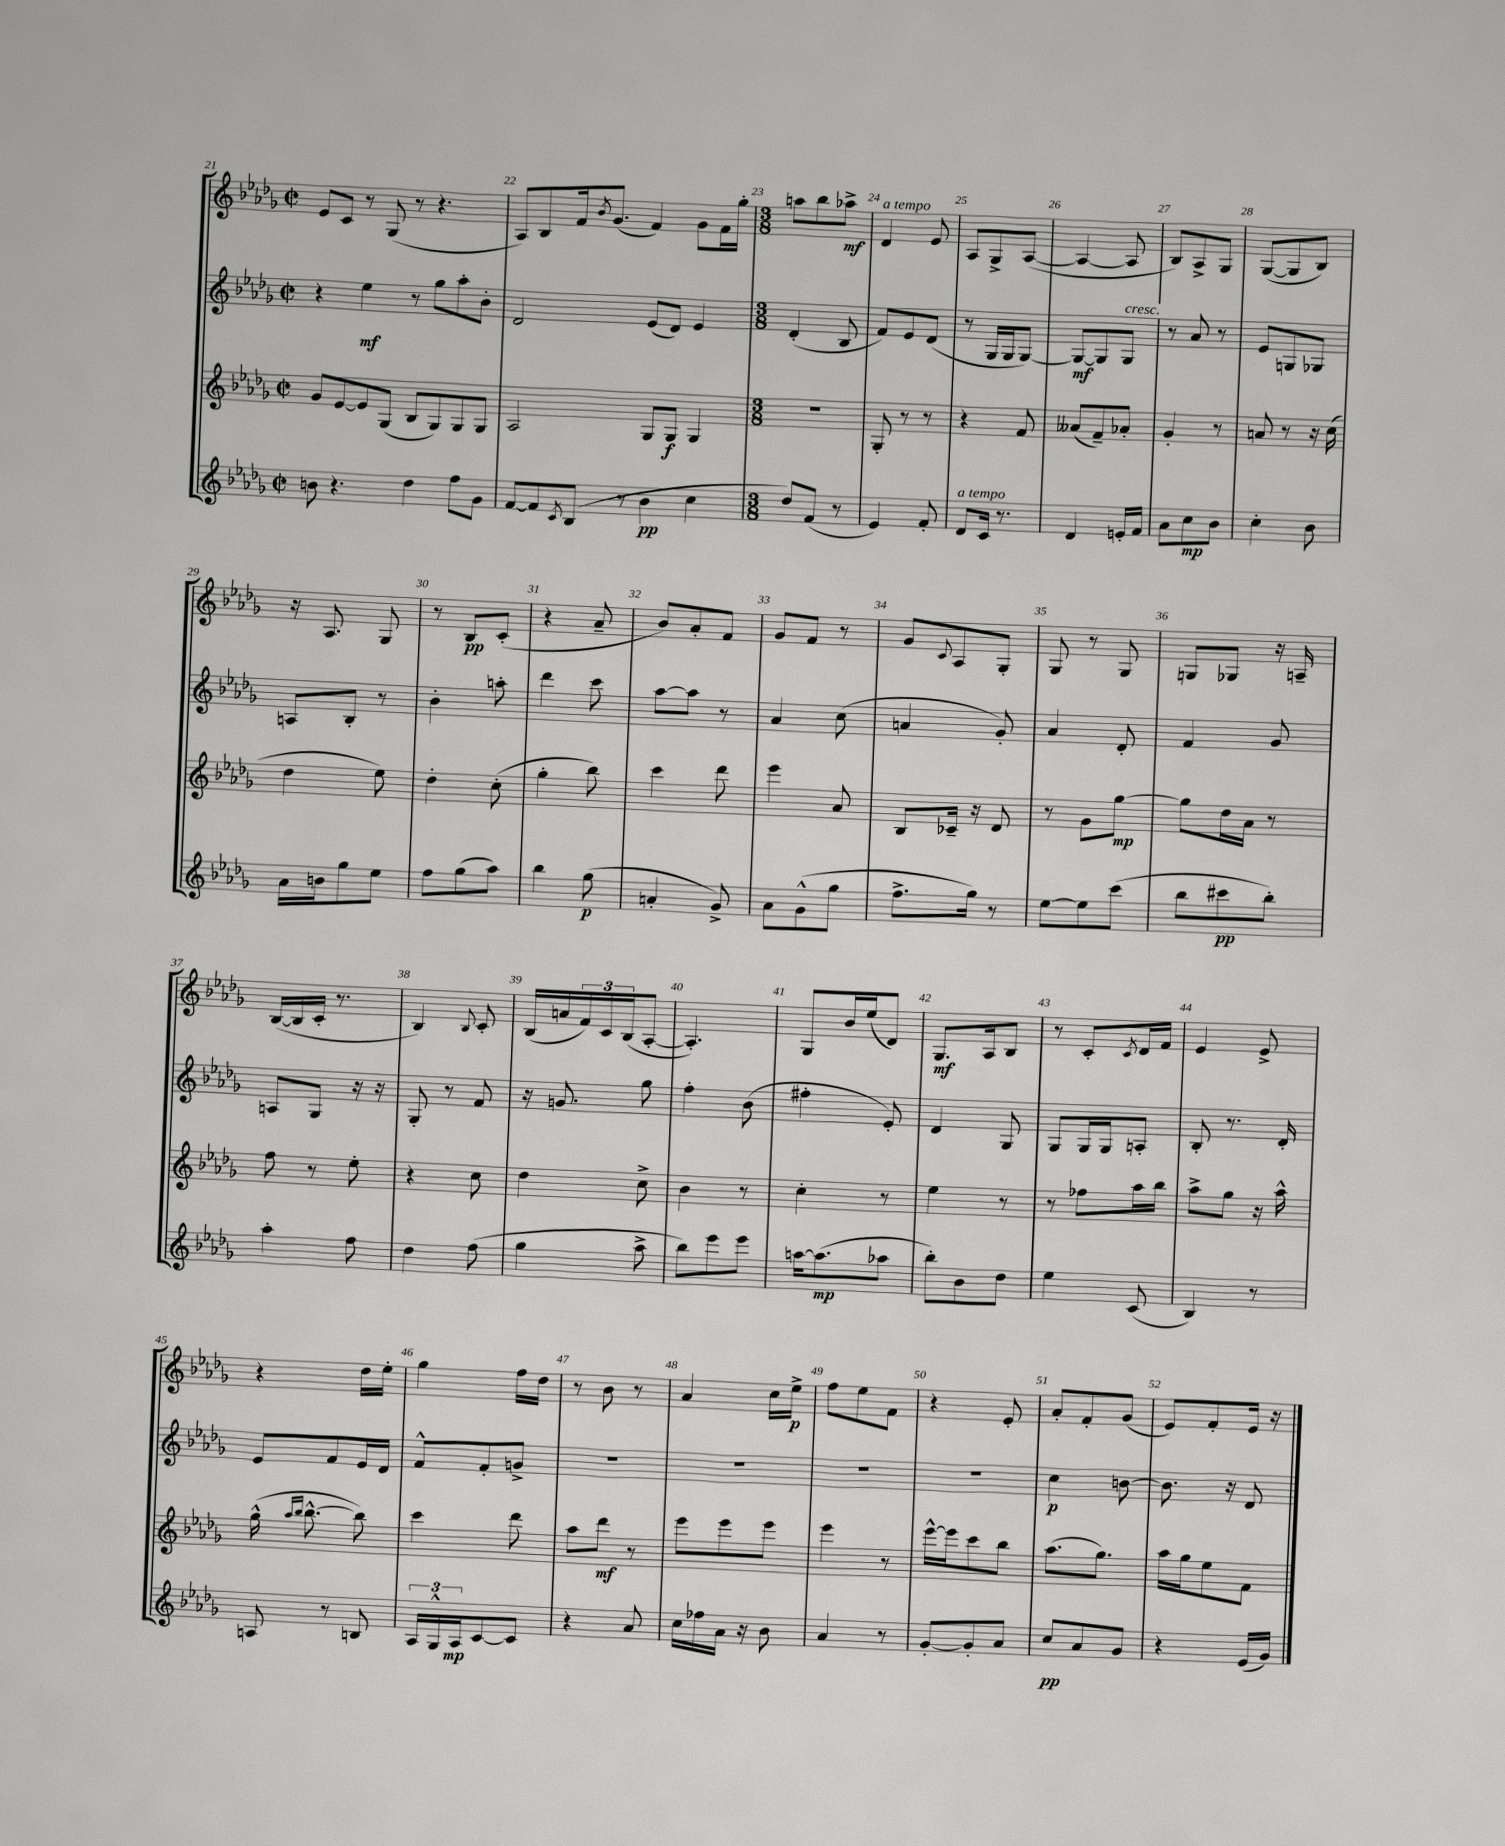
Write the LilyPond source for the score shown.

<<
\new StaffGroup <<
\new Staff = "s0" {
    \clef treble \key des \major \defaultTimeSignature \time 2/2
    ees'8 c'8 r8 ges8( r8 r4. |
    aes8) bes8 f'16 \acciaccatura { bes'8 } ges'8.( f'4) ges'8 f'16 ges''16-. |
    \numericTimeSignature \time 3/8 a''8 bes''8 aes''8->\mf |
    des'4^\markup { \italic "a tempo" } ees'8 |
    aes8 ges8-> aes8~( |
    aes4~ aes8 |
    bes8) aes8-> ges8 |
    ges8~( ges8 bes8) |
    r16 aes8. ges8 |
    r8 bes8\pp c'8-.( |
    r4 aes'8-- |
    bes'8) aes'8-. f'8 |
    ges'8 f'8 r8 |
    ges'8 \appoggiatura { c'8 } aes8 ges8-. |
    ges8 r8 ges8 |
    g8 ges8 r16 a16-- |
    bes16~( bes16 c'16-. r8. |
    bes4) \appoggiatura { bes8 } c'8-. |
    bes16( a'16 \tuplet 3/2 { f'16) c'16 bes16( } aes8~-. |
    aes4.-.) |
    ges8 bes'16 ees''16( des'8) |
    ges8.\mf aes16 bes8 |
    r8 c'8-. \acciaccatura { c'8 } des'16 f'16 |
    ees'4 ees'8-> |
    r4 des''16 ees''16-. |
    ges''4 f''16 des''16 |
    r8 bes'8 r8 |
    aes'4 c''16 ees''16->\p |
    f''8 ees''8 f'8 |
    r4 ees'8-. |
    aes'8-. f'8-. ges'8( |
    ees'8) f'8-. ees'16 r16 \bar "|." |
}
\new Staff = "s1" {
    \clef treble \key des \major \defaultTimeSignature \time 2/2
    r4 ees''4\mf r8 ges''8 aes''8-. bes'8-. |
    des'2 ees'8( des'8) ees'4 |
    \numericTimeSignature \time 3/8 des'4-.( bes8 |
    f'8) ees'8 des'8( |
    r8 ges16 ges16 ges8~) |
    ges8~\mf ges8 ges8^\markup { \italic "cresc." } |
    r8 aes'8 r8 |
    ees'8 g8 ges8 |
    a8 bes8-. r8 |
    bes'4-. a''8-. |
    des'''4 c'''8 |
    aes''8~ aes''8 r8 |
    aes'4 c''8( |
    a'4 ges'8-.) |
    aes'4 des'8-. |
    f'4 ges'8 |
    a8 ges8 r16 r16 |
    ges8-. r8 f'8 |
    r16 g'8. ges''8 |
    f''4-. bes'8( |
    fis''4-. ees'8-.) |
    des'4 ges8 |
    ges8 ges16 ges16 a8-. |
    bes8-. r8. des'16-. |
    ees'8 f'8 ees'16 des'16 |
    f'8-^ f'8-. g'8-> |
    R4. |
    R4. |
    R4. |
    R4. |
    c''4\p b'8~ |
    b'8. r16 des'8 \bar "|." |
}
\new Staff = "s2" {
    \clef treble \key des \major \defaultTimeSignature \time 2/2
    ges'8 ees'8~ ees'8 ges8( bes8 ges8) ges8 ges8 |
    aes2 ges8 ges8\f ges4 |
    \numericTimeSignature \time 3/8 R4. |
    ges8-. r8 r8 |
    r4 f'8 |
    aeses'8( f'8--) aes'8-. |
    ges'4-. r8 |
    a'8 r8 r16 c''16( |
    des''4 ees''8) |
    des''4-. c''8-.( |
    ges''4-. bes''8) |
    c'''4 des'''8 |
    ees'''4 aes'8 |
    bes8 ces'16-- r16 des'8 |
    r8 ges'8 ges''8~\mp |
    ges''8 des''16 aes'16 r8 |
    f''8 r8 ees''8-. |
    r4 c''8 |
    des''4 c''8-> |
    bes'4 r8 |
    c''4-. r8 |
    ees''4 r8 |
    r8 fes''8 aes''16 bes''16 |
    aes''8-> ges''8 r16 aes''16-^ |
    ges''16-^( \grace { aes''16 bes''16 } bes''8.~-^ bes''8) |
    c'''4 des'''8 |
    aes''8 des'''8\mf r8 |
    ees'''8 ees'''8 ees'''8 |
    ees'''4 r8 |
    ees'''16~-^ ees'''16 c'''8 bes''8 |
    aes''8.( ges''8.) |
    aes''16 ges''16 ees''8 f'8 \bar "|." |
}
\new Staff = "s3" {
    \clef treble \key des \major \defaultTimeSignature \time 2/2
    b'8 r4. des''4 f''8 ges'8 |
    f'8~ f'8 \acciaccatura { c'8 } bes8( r8 bes'4\pp c''4 |
    \numericTimeSignature \time 3/8 des''8) f'8( r8 |
    ees'4) f'8-. |
    des'8^\markup { \italic "a tempo" } c'16 r8. |
    des'4 e'16-. f'16 |
    aes'8 c''8\mp bes'8 |
    c''4-. bes'8 |
    aes'16 b'16 ges''8 ees''8 |
    f''8 ges''8( aes''8) |
    bes''4 ges''8\p( |
    a'4-. ges'8->) |
    aes'8 ges'8-^( ges''8 |
    f''8.-> ges''16) r8 |
    ees''8~ ees''8 c'''8( |
    bes''8 cis'''8\pp bes''8-.) |
    aes''4-. f''8 |
    des''4 f''8( |
    ges''4 aes''8-> |
    bes''8) ees'''8 ees'''8 |
    a''16~ a''8.\mp( aes''8 |
    bes''8-.) bes'8 des''8 |
    ees''4 c'8( |
    bes4) r8 |
    a8 r8 b8 |
    \tuplet 3/2 { aes16 ges16-^ aes16\mp } c'8~ c'8 |
    r4 aes'8 |
    c''16 fes''16 aes'16 r16 bes'8 |
    aes'4 r8 |
    ges'8~-. ges'8-. aes'8 |
    c''8\pp aes'8 ges'8 |
    r4 ees'16( ges'16) \bar "|." |
}
>>
>>
\layout { \context { \Score currentBarNumber = #21 \override BarNumber.break-visibility = ##(#f #t #t) barNumberVisibility = #all-bar-numbers-visible } }
